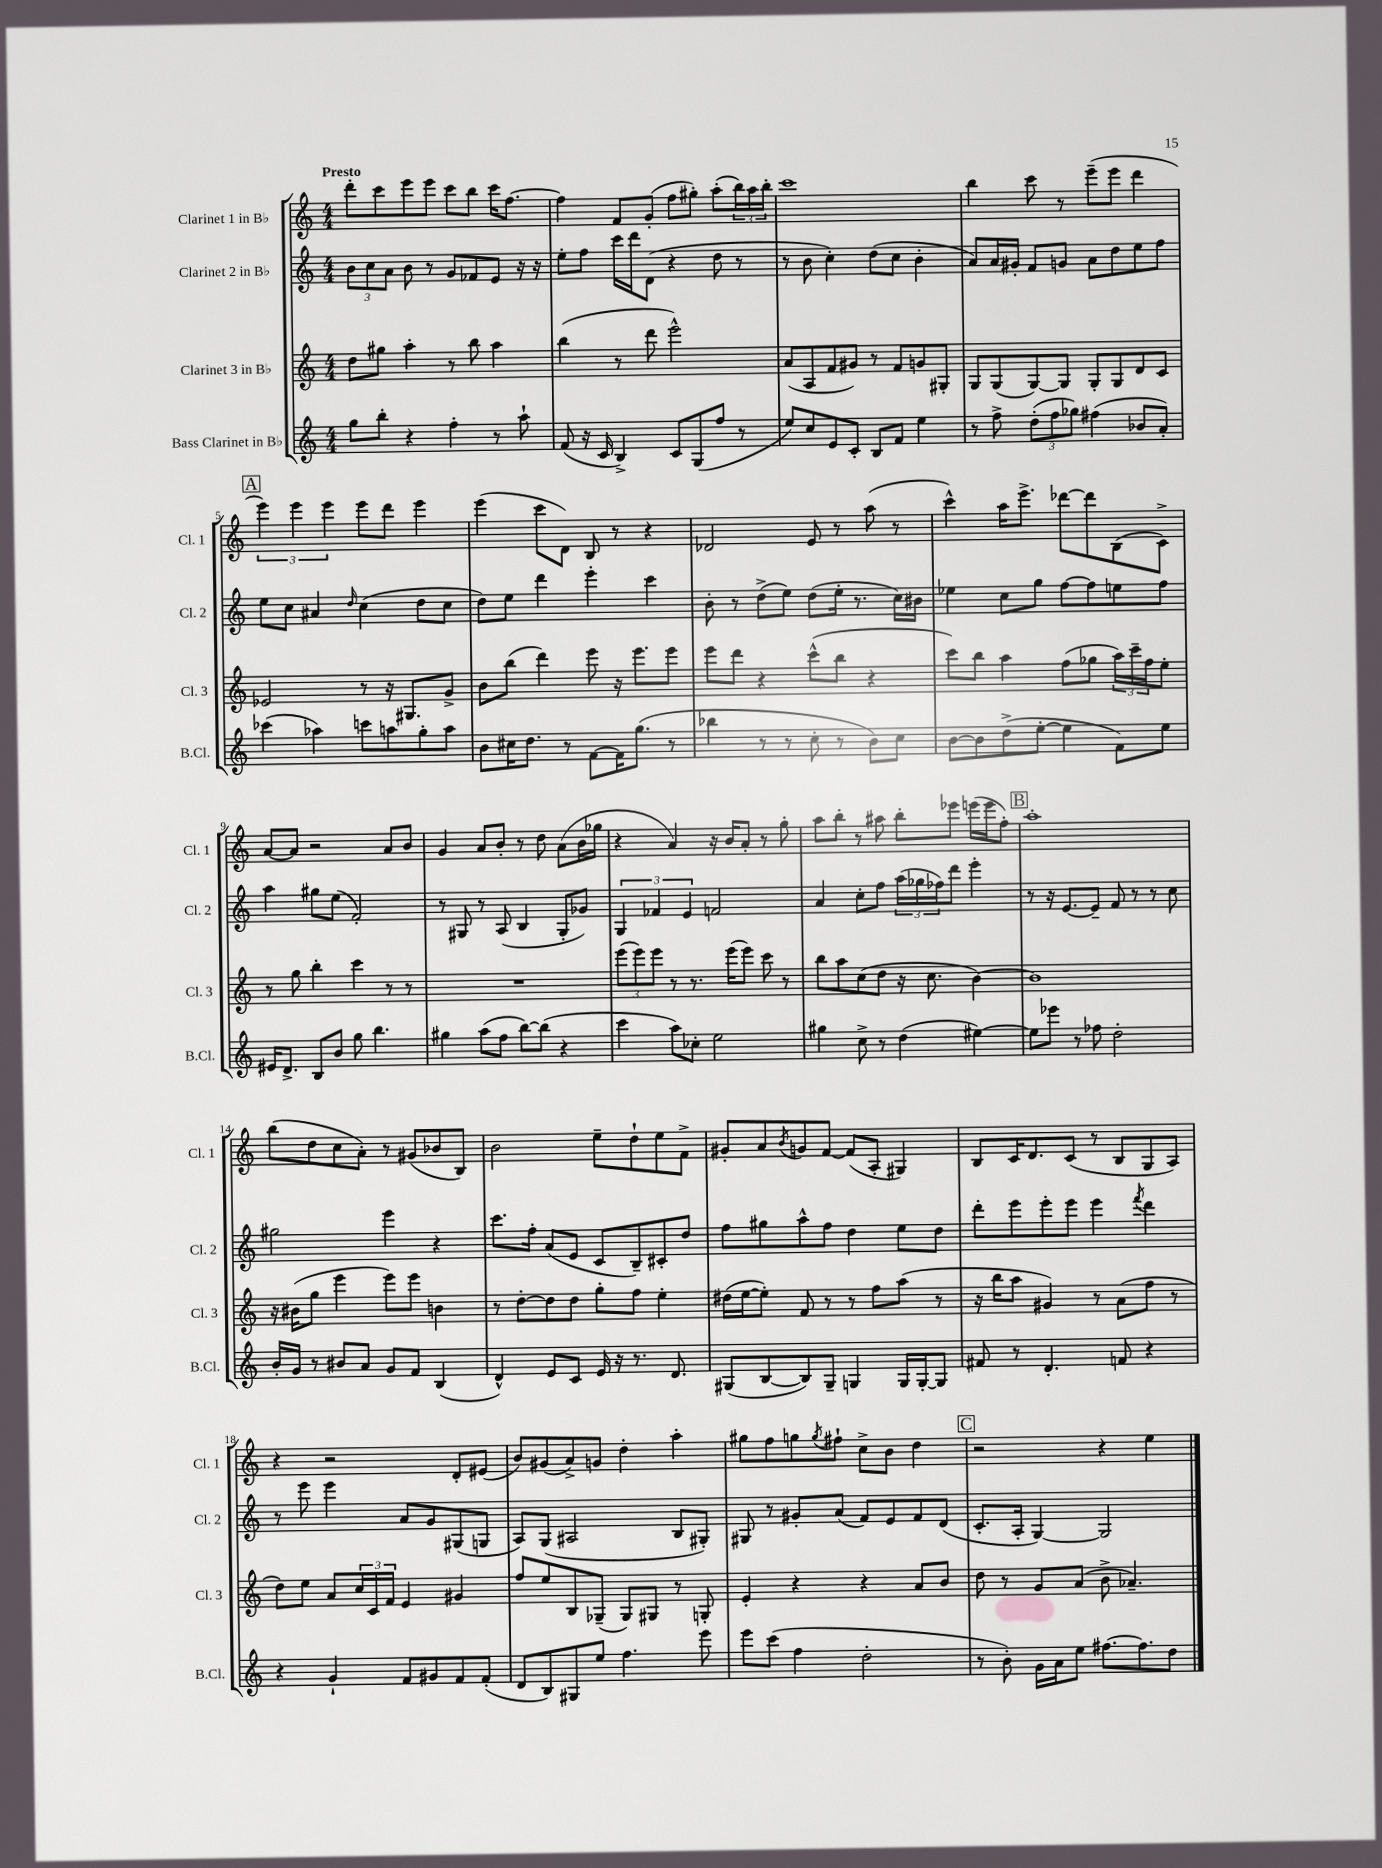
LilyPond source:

<<
\new StaffGroup <<
\new Staff = "s0" \with { instrumentName = "Clarinet 1 in Bb" shortInstrumentName = "Cl. 1" } {
    \clef treble \key c \major \numericTimeSignature \time 4/4 \tempo "Presto"
    d'''8-. c'''8 e'''8 e'''8 c'''8 b''8 c'''16 f''8.~ |
    f''4 f'8 g'8-.( f''8 gis''8-.) a''8-.( \tuplet 3/2 { b''16) a''16 b''16-. } |
    c'''1 |
    b''4 c'''8 r8 e'''8--( e'''8 d'''4 |
    \mark \markup { \box "A" } \tuplet 3/2 { e'''4) e'''4 e'''4 } e'''8 d'''8 e'''4 |
    e'''4( c'''8 d'8) b8 r8 r4 |
    des'2 e'8 r8 a''8( r8 |
    c'''4-^) a''16 e'''8.-> des'''8~ des'''8 b8( c'8->) |
    a'8~ a'8 r2 a'8 b'8 |
    g'4 a'8 b'8-. r8 d''8 a'8( b'16 ges''16 |
    r4 a'4) r16 b'16 a'8-. r8 g''8-. |
    a''8 b''8-. r8 ais''8 b''8-. ees'''8 e'''16( e'''16 f''8-.) |
    \mark \markup { \box "B" } a''1-. |
    b''8( d''8 c''8 a'8-.) r8 gis'8( bes'8 b8) |
    b'2 e''8-- d''8-! e''8 f'8-> |
    gis'8-. a'8 \acciaccatura { b'8 } g'8 f'8~ f'8( a8-. gis4) |
    b8 c'16 d'8. c'8( r8 b8 g8 a8) |
    r4 r2 d'8-. eis'8( |
    b'8) gis'8( a'8->) g'8 d''4-. a''4-. |
    gis''8 f''8 g''8 \acciaccatura { g''8 } fis''8-! c''8-> b'8 d''4 |
    \mark \markup { \box "C" } r2 r4 e''4 \bar "|." |
}
\new Staff = "s1" \with { instrumentName = "Clarinet 2 in Bb" shortInstrumentName = "Cl. 2" } {
    \clef treble \key c \major \numericTimeSignature \time 4/4
    \tuplet 3/2 { b'8 c''8 a'8 } b'8 r8 g'8 fes'8 e'8 r16 r16 |
    e''8-. f''8 c'''16 d'''16 d'8( r4 d''8 r8 |
    r8 b'8 c''4-.) d''8( c''8 b'4-. |
    a'8) a'16 gis'16-. f'8 g'8 a'8 d''8 e''8 f''8 |
    \mark \markup { \box "A" } e''8 c''8 ais'4 \grace { d''16 } c''4( d''8 c''8 |
    d''8) e''8 d'''4 e'''4-. c'''4 |
    b'8-. r8 d''8->( e''8) d''8( e''16-. r8. c''16) bis'16 |
    ees''4 c''8 g''8 f''8~ f''8 e''8 f''8 |
    a''4 gis''8 e''8( f'2-.) |
    r8 gis8 r8 a8( b4 gis8-. ges'8) |
    \tuplet 3/2 { g4 fes'4 e'4 } f'2 |
    a'4 c''8-. f''8 \tuplet 3/2 { a''16( ges''16 fes''16) } d'''8 e'''4-. |
    \mark \markup { \box "B" } r8 r16 e'8.~ e'8-- f'8 r8 r8 c''8 |
    gis''2 e'''4 r4 |
    c'''8. f''16-. a'8( e'8 c'8 b8--) cis'8-. d''8 |
    f''8 gis''8 a''8-^ f''8 d''4 e''8 d''8 |
    d'''8-. e'''8 e'''8-. e'''8 e'''4 \acciaccatura { f'''8 } d'''4 |
    r8 e'''8 e'''4 a'8 g'8 gis8( g8 |
    a8) g8( ais2 b8 gis8-.) |
    gis8 r8 gis'8-. a'8( f'8) e'8 f'8 d'8( |
    \mark \markup { \box "C" } c'8.-. a16-. g4~) g2 \bar "|." |
}
\new Staff = "s2" \with { instrumentName = "Clarinet 3 in Bb" shortInstrumentName = "Cl. 3" } {
    \clef treble \key c \major \numericTimeSignature \time 4/4
    d''8 gis''8 a''4-. r8 b''8 a''4 |
    b''4( r8 d'''8 e'''2-^) |
    a'8( a8 f'8 gis'8) r8 f'8 g'8 gis8-. |
    g8 g8( g8~) g8 g8-. g8 d'8 c'8 |
    \mark \markup { \box "A" } ees'2 r8 r16 gis8. g'8-> |
    b'8 b''8( d'''4) e'''8 r16 e'''8. e'''8 |
    e'''8 d'''8 r4 c'''8-^( b''8 r4 |
    c'''8) b''8 a''4 f''8( ges''8 \tuplet 3/2 { a''16) c'''16-- f''16 } e''8-. |
    r8 g''8 b''4-. c'''4 r8 r8 |
    R1 |
    \tuplet 3/2 { e'''8( e'''8) e'''8 } r8 r8. e'''16( e'''8) c'''8 r8 |
    b''8 a''8 c''8( d''8 r16 c''8. b'4~) |
    \mark \markup { \box "B" } b'1 |
    r16 bis'16( g''8 e'''4 e'''8) e'''8 b'4 |
    r8 d''8~-. d''8 d''8 g''8-. f''8 e''4-. |
    dis''16( e''16~ e''8-.) f'8 r8 r8 f''8 a''8( r8 |
    r16 b''16 a''8 gis'4) r8 a'8( f''8 r8 |
    d''8) e''8 a'8 \tuplet 3/2 { c''16 c'16 f'16 } e'4 gis'4 |
    f''8 e''8 b8 ges8--( ges8) gis8 r8 g8-. |
    e'4-. r4 r4 a'8 b'8 |
    \mark \markup { \box "C" } d''8 r8 g'8 a'8( b'8-> aes'4.--) \bar "|." |
}
\new Staff = "s3" \with { instrumentName = "Bass Clarinet in Bb" shortInstrumentName = "B.Cl." } {
    \clef treble \key c \major \numericTimeSignature \time 4/4
    g''8 b''8-. r4 f''4-. r8 a''8-! |
    f'8( r16 c'16 b4->) c'8 g8( f''8 r8 |
    e''8) c''8 e'8 c'8-. b8 f'8 e''4 |
    r8 f''8-> \tuplet 3/2 { d''8-.( f''8 ges''8) } fis''4( bes'8 a'8-.) |
    \mark \markup { \box "A" } ces'''4( aes''4) c'''8 a''8 g''8-. a''8 |
    b'8 cis''16 d''8. r8 f'8~ f'16 g''8.( r8 |
    bes''4 r8 r8 c''8-. r8 b'8) c''8 |
    b'8~ b'8 d''8->( e''8~-. e''4 f'8) e''8 |
    eis'16 d'8.-> b8 b'8 g''8 b''4. |
    gis''4 a''8( f''8 b''8~) b''8( r4 |
    c'''4 a''8) ces''8-. e''2 |
    gis''4 c''8-> r8 d''4( eis''4~) |
    \mark \markup { \box "B" } eis''8 ees'''8 r8 fes''8 d''2-. |
    b'16-. g'16 r8 bis'8 a'8 g'8 f'8 b4( |
    d'4-^) e'8 c'8 e'16 r16 r8. d'8. |
    gis8( b8~ b8) gis8-- g4 g16 g16~-. g8 |
    fis'8 r8 d'4.-. f'8 r4 |
    r4 g'4-! f'8 gis'8 f'8 f'8-.( |
    d'8 b8) gis8 e''8 f''4. e'''8 |
    e'''8 c'''8( f''4 d''2-. |
    \mark \markup { \box "C" } r8 b'8-.) g'16 a'16 e''8 fis''8.~ fis''8. d''8 \bar "|." |
}
>>
>>
